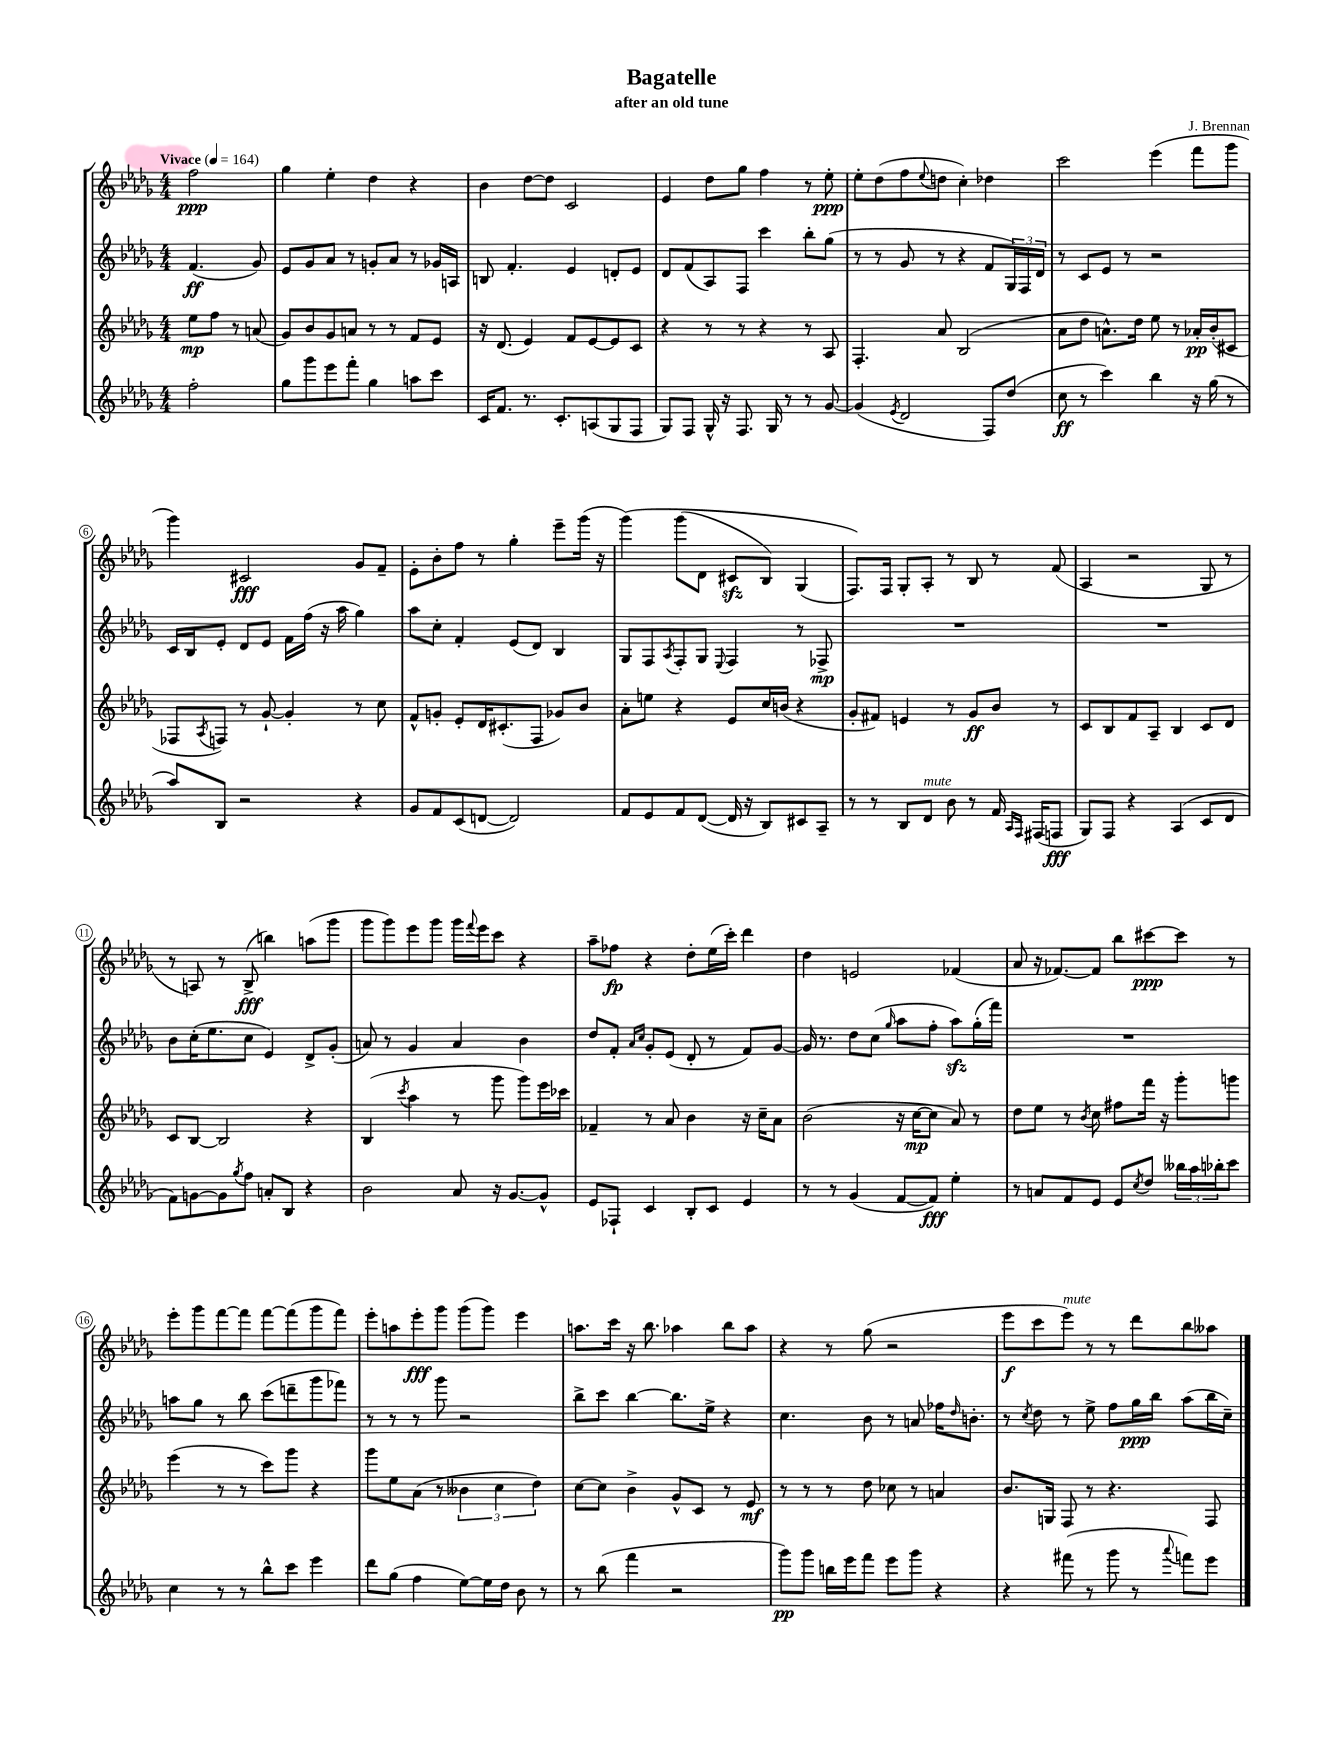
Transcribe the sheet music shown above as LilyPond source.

\header { title = "Bagatelle" composer = "J. Brennan" subtitle = "after an old tune" }
<<
\new StaffGroup <<
\new Staff = "s0" {
    \clef treble \key des \major \numericTimeSignature \time 4/4 \partial 2 \tempo "Vivace" 4 = 164
    f''2\ppp |
    ges''4 ees''4-. des''4 r4 |
    bes'4 des''8~ des''8 c'2 |
    ees'4 des''8 ges''8 f''4 r8 ees''8-.\ppp |
    ees''8-. des''8( f''8 \appoggiatura { ees''8 } d''8 c''4-.) des''4 |
    c'''2 ees'''4( f'''8 ges'''8 |
    ges'''4) cis'2\fff ges'8 f'8-- |
    ees'8-. bes'8-. f''8 r8 ges''4-. ees'''8-- ges'''16( r16 |
    ges'''4)\( ges'''8( des'8 cis'8\sfz bes8) ges4( |
    f8.)\) f16 ges8-. aes8-. r8 bes8 r8 f'8( |
    aes4 r2 ges8 r8 |
    r8 a8) r8 bes8->\fff( b''4) a''8( ges'''8 |
    ges'''8 ges'''8) ees'''8 ges'''8 ges'''16 \appoggiatura { f'''8 } ees'''16 c'''8 r4 |
    aes''8-- fes''8\fp r4 des''8-. ees''16( c'''16-.) des'''4 |
    des''4 e'2 fes'4( |
    aes'8 r16 fes'8.~) fes'8 bes''8 cis'''8~\ppp cis'''8 r8 |
    ees'''8-. ges'''8 f'''8~ f'''8 f'''8~ f'''8( ges'''8 f'''8) |
    ees'''8-. a''8 ees'''8-.\fff ges'''8 ges'''8( ges'''8) ees'''4 |
    a''8. c'''16 r16 bes''8. aes''4 bes''8 aes''8 |
    r4 r8 ges''8( r2 |
    ees'''8\f c'''8 ees'''8^\markup { \italic "mute" }) r8 r8 des'''8 bes''8 aeses''8 \bar "|." |
}
\new Staff = "s1" {
    \clef treble \key des \major \numericTimeSignature \time 4/4 \partial 2
    f'4.\ff( ges'8) |
    ees'8 ges'8 aes'8 r8 g'8-. aes'8 r8 ges'16 a16 |
    b8 f'4.-. ees'4 d'8-. ees'8 |
    des'8 f'8( aes8) f8 c'''4 bes''8-. ges''8( |
    r8 r8 ges'8 r8 r4 f'8 \tuplet 3/2 { ges16) f16 des'16 } |
    r8 c'8 ees'8 r8 r2 |
    c'16 bes16 ees'8-. des'8 ees'8 f'16 f''16( r16 aes''16 ges''4) |
    aes''8 c''8-. f'4-. ees'8( des'8) bes4 |
    ges8 f8 \acciaccatura { aes8 } f8-. ges8 \appoggiatura { ees8 } f4 r8 fes8->\mp |
    R1 |
    R1 |
    bes'8 c''16-.( ees''8. c''8 ees'4) des'8-> ges'8-.( |
    a'8) r8 ges'4 a'4 bes'4 |
    des''8 f'8-. \grace { aes'16 c''16 } ges'8-. ees'8( des'8-. r8 f'8) ges'8~ |
    ges'16 r8. des''8 c''8( \grace { ges''16 } aes''8 f''8-. aes''8\sfz) ges''16-.( f'''16) |
    R1 |
    a''8 ges''8 r8 bes''8 c'''8( d'''8-- ges'''8 fes'''8) |
    r8 r8 r8 ges'''8 r2 |
    bes''8-> c'''8 bes''4~ bes''8. ees''16-> r4 |
    c''4. bes'8 r8 a'8 fes''16 \grace { des''16 } b'8.-. |
    r8 \acciaccatura { c''8 } des''8 r8 ees''8-> f''8 ges''16\ppp bes''16 aes''8( bes''16 c''16--) \bar "|." |
}
\new Staff = "s2" {
    \clef treble \key des \major \numericTimeSignature \time 4/4 \partial 2
    ees''8\mp f''8 r8 a'8( |
    ges'8) bes'8 ges'8 a'8 r8 r8 f'8 ees'8 |
    r16 des'8.( ees'4) f'8 ees'8~ ees'8 c'8 |
    r4 r8 r8 r4 r8 aes8 |
    f4.-. aes'8 bes2( |
    aes'8 des''8 a'8.-^) des''16 ees''8 r8 aes'16-.\pp bes'16-.( cis'8 |
    fes8 \acciaccatura { aes8 } f8) r8 ges'8~-! ges'4-. r8 c''8 |
    f'8-^ g'8-. ees'8-. des'16 cis'8.-.( f8 ges'8) bes'8 |
    aes'8-. e''8 r4 ees'8 c''16 b'16( r4 |
    ges'8-. fis'8) e'4 r8 ges'8\ff bes'8 r8 |
    c'8 bes8 f'8 aes8-- bes4 c'8 des'8 |
    c'8 bes8~ bes2 r4 |
    bes4( \acciaccatura { c'''8 } aes''4 r8 ges'''8 ges'''8) ees'''16 ces'''16 |
    fes'4-- r8 aes'8 bes'4 r16 c''16-- aes'8 |
    bes'2( r16 c''16~\mp c''8 aes'8) r8 |
    des''8 ees''8 r8 \acciaccatura { bes'8 } c''8 fis''8 f'''16 r16 ges'''8-. g'''8 |
    ees'''4( r8 r8 c'''8) ges'''8 r4 |
    ges'''8 ees''8 aes'8( r8 \tuplet 3/2 { beses'4 c''4 des''4) } |
    c''8~ c''8 bes'4-> ges'8-^ c'8 r8 ees'8\mf |
    r8 r8 r8 des''8 ces''8 r8 a'4 |
    bes'8. g16 f8 r8 r4. f8 \bar "|." |
}
\new Staff = "s3" {
    \clef treble \key des \major \numericTimeSignature \time 4/4 \partial 2
    f''2-. |
    ges''8 ges'''8 ees'''8 f'''8-. ges''4 a''8 c'''8 |
    c'16 f'8. r8. c'8.-. a8( ges8 f8 |
    ges8) f8 ges16-^ r16 f8. ges16 r8 r8 ges'8~ |
    ges'4( \acciaccatura { ees'8 } des'2 f8) des''8( |
    c''8\ff r8 c'''4) bes''4 r16 ges''16( r8 |
    aes''8) bes8 r2 r4 |
    ges'8 f'8 c'8( d'8~ d'2) |
    f'8 ees'8 f'8 des'8~( des'16 r16 bes8) cis'8 aes8-- |
    r8 r8 bes8 des'8^\markup { \italic "mute" } bes'8 r8 f'16 \grace { aes16 f16 } fis16( f8\fff |
    ges8) f8 r4 aes4( c'8 des'8 |
    f'8) g'8~ g'8 \acciaccatura { ges''8 } f''8 a'8-. bes8 r4 |
    bes'2 aes'8 r16 ges'8.~ ges'8-^ |
    ees'8 fes8-! c'4 bes8-. c'8 ees'4 |
    r8 r8 ges'4( f'8~ f'8\fff) ees''4-. |
    r8 a'8 f'8 ees'8 ees'8 \acciaccatura { c''8 } des''8 \tuplet 3/2 { beses''16 aes''16 bes''16-. } c'''8 |
    c''4 r8 r8 bes''8-^ c'''8 ees'''4 |
    des'''8 ges''8( f''4 ees''8~) ees''16 des''16 bes'8 r8 |
    r8 bes''8( f'''4 r2 |
    ges'''8\pp) ges'''8 b''16 ees'''16 f'''8 ees'''8 ges'''8 r4 |
    r4 fis'''8( r8 ges'''8 r8 \appoggiatura { aes'''8 } f'''8) ees'''8 \bar "|." |
}
>>
>>
\layout { \context { \Score \override BarNumber.stencil = #(make-stencil-circler 0.1 0.3 ly:text-interface::print) } }
